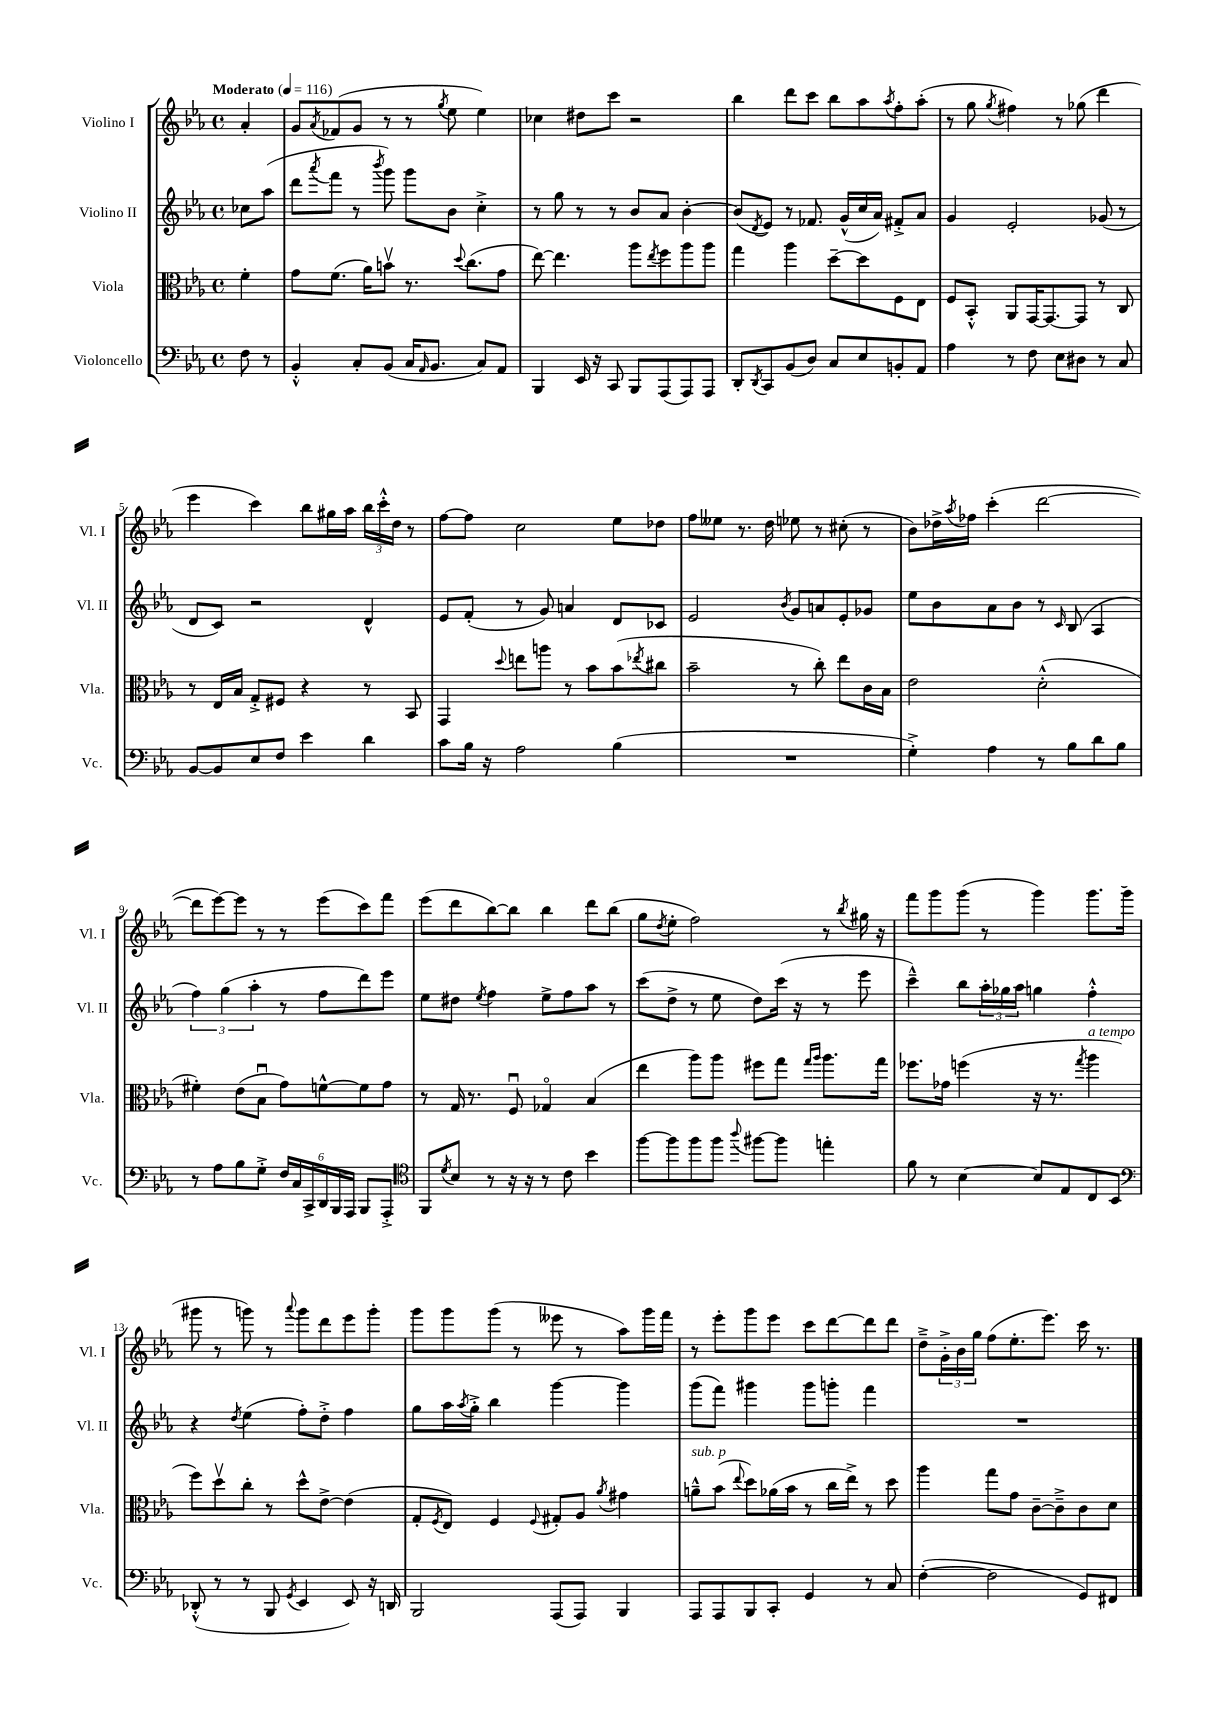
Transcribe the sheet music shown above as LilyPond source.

<<
\new StaffGroup <<
\new Staff = "s0" \with { instrumentName = "Violino I" shortInstrumentName = "Vl. I" } {
    \clef treble \key ees \major \defaultTimeSignature \time 4/4 \partial 4 \tempo "Moderato" 4 = 116
    aes'4-. |
    g'8 \acciaccatura { aes'8 } fes'8( g'8 r8 r8 \acciaccatura { g''8 } ees''8 ees''4) |
    ces''4 dis''8 c'''8 r2 |
    bes''4 d'''8 c'''8 bes''8 aes''8 \acciaccatura { aes''8 } f''8-. aes''8-.( |
    r8 g''8 \acciaccatura { g''8 } fis''4) r8 ges''8( d'''4 |
    ees'''4 c'''4) bes''8 gis''16 aes''16 \tuplet 3/2 { bes''16 c'''16-.-^ d''16 } r8 |
    f''8~ f''8 c''2 ees''8 des''8 |
    f''8 eeses''8 r8. d''16 ees''8 r8 cis''8-.( r8 |
    bes'8) des''16-> \acciaccatura { aes''8 } fes''16 c'''4-.( d'''2~ |
    d'''8 ees'''8~) ees'''8 r8 r8 ees'''8( c'''8) f'''8 |
    ees'''8( d'''8 bes''8~) bes''8 bes''4 d'''8 bes''8( |
    g''8 \acciaccatura { d''8 } ees''8-. f''2) r8 \acciaccatura { bes''8 } gis''16 r16 |
    f'''8 g'''8 g'''8( r8 g'''4) g'''8. g'''16( |
    gis'''8 r8 g'''8) r8 \appoggiatura { aes'''8 } g'''8 d'''8 ees'''8 g'''8-. |
    g'''8 g'''8 g'''8( r8 eeses'''8 r8 aes''8) g'''16 f'''16 |
    r8 ees'''8-. g'''8 ees'''8 c'''8 d'''8~ d'''8 d'''8 |
    d''8---> \tuplet 3/2 { g'16-.-> bes'16 g''16 } f''8( ees''8.-. ees'''8.) c'''16 r8. \bar "|." |
}
\new Staff = "s1" \with { instrumentName = "Violino II" shortInstrumentName = "Vl. II" } {
    \clef treble \key ees \major \defaultTimeSignature \time 4/4 \partial 4
    ces''8 aes''8( |
    d'''8 \acciaccatura { aes'''8 } f'''8 r8 \acciaccatura { bes'''8 } g'''8) g'''8 bes'8 c''4-.-> |
    r8 g''8 r8 r8 bes'8 aes'8 bes'4~-. |
    bes'8( \acciaccatura { d'8 } ees'8) r8 fes'8. g'16-^( c''16 aes'16) fis'8-.-> aes'8 |
    g'4 ees'2-. ges'8( r8 |
    d'8 c'8) r2 d'4-^ |
    ees'8 f'8-.( r8 g'8) a'4 d'8 ces'8 |
    ees'2 \acciaccatura { bes'8 } g'8 a'8 ees'8-. ges'8 |
    ees''8 bes'8 aes'8 bes'8 r8 \grace { c'16 } bes8( aes4 |
    \tuplet 3/2 { f''4) g''4( aes''4-. } r8 f''8 d'''8) ees'''8 |
    ees''8 dis''8 \acciaccatura { ees''8 } f''4 ees''8-> f''8 aes''8 r8 |
    c'''8( d''8-> r8 ees''8 d''8) c'''16( r16 r8 ees'''8 |
    c'''4---^) bes''8 \tuplet 3/2 { aes''16-. ges''16 aes''16 } g''4 f''4-.-^ |
    r4 \acciaccatura { d''8 } ees''4( f''8-.) d''8-.-> f''4 |
    g''8 aes''16 \acciaccatura { aes''8 } g''16-.-> bes''4 g'''4~ g'''4 |
    g'''8( f'''8) gis'''4 gis'''8 g'''8-. f'''4 |
    R1 \bar "|." |
}
\new Staff = "s2" \with { instrumentName = "Viola" shortInstrumentName = "Vla." } {
    \clef alto \key ees \major \defaultTimeSignature \time 4/4 \partial 4
    f'4-. |
    g'8 f'8.( aes'16) b'8\upbow r8. \appoggiatura { d''8 } c''8.( g'8 |
    ees''8~) ees''4. aes''8 \acciaccatura { ees''8 } f''8 aes''8 aes''8 |
    g''4 aes''4 d''8~-- d''8 f8 ees8 |
    f8 bes,8-.-^ aes,8 g,16~ g,8.~ g,8 r8 c8 |
    r8 ees16 bes16 g8-.-> fis8 r4 r8 bes,8 |
    g,4 \appoggiatura { d''8 } e''8 a''8 r8 bes'8 bes'8( \acciaccatura { ees''8 } cis''8 |
    bes'2-- r8 c''8-.) ees''8 c'16 bes16 |
    ees'2 d'2-.-^( |
    fis'4-.) ees'8( bes8\downbow g'8) f'8~-^ f'8 g'8 |
    r8 g16 r8. f8\downbow ges4\flageolet bes4( |
    ees''4 aes''8) aes''8 fis''8 g''8 \grace { g''16 aes''16 } aes''8. g''16 |
    fes''8. ges'16 f''4( r16 r8. \acciaccatura { g''8 } aes''4^\markup { \italic "a tempo" } |
    f''8) d''8\upbow c''8-. r8 d''8-^ ees'8~-> ees'4( |
    g8-. \acciaccatura { f8 } ees8) f4 \appoggiatura { f8 } gis8-. aes8 \acciaccatura { aes'8 } gis'4 |
    a'8---^^\markup { \italic "sub. p" } bes'8( \appoggiatura { ees''8 } d''8) aes'16( bes'16 r8 c''16 ees''16->) r8 d''8 |
    aes''4 g''8 g'8 c'8~-- c'8---> c'8 d'8 \bar "|." |
}
\new Staff = "s3" \with { instrumentName = "Violoncello" shortInstrumentName = "Vc." } {
    \clef bass \key ees \major \defaultTimeSignature \time 4/4 \partial 4
    f8 r8 |
    bes,4-.-^ c8-. bes,8( c16 \grace { aes,16 } bes,8. c8) aes,8 |
    bes,,4 ees,16 r16 c,8 bes,,8 aes,,8( aes,,8) aes,,8 |
    d,8-. \acciaccatura { d,8 } c,8 bes,8( d8) c8 ees8 b,8-. aes,8 |
    aes4 r8 f8 ees8 dis8 r8 c8 |
    bes,8~ bes,8 ees8 f8 ees'4 d'4 |
    c'8 bes16 r16 aes2 bes4( |
    R1 |
    g4-.->) aes4 r8 bes8 d'8 bes8 |
    r8 aes8 bes8 g8-.-> \tuplet 6/4 { f16 c16 c,16-> d,16 bes,,16 aes,,16 } bes,,8 aes,,8-.-> |
    \clef tenor f,8 \acciaccatura { d'8 } bes8 r8 r16 r16 r8 c'8 bes'4 |
    f''8~ f''8 f''8 f''8 \appoggiatura { aes''8 } fis''8~ fis''8 e''4-. |
    f'8 r8 bes4~ bes8 ees8 c8 bes,8 |
    \clef bass des,8-.-^( r8 r8 bes,,8 \acciaccatura { g,8 } ees,4 ees,8) r16 d,16 |
    bes,,2 aes,,8( aes,,8) bes,,4 |
    aes,,8 aes,,8 bes,,8 c,8-. g,4 r8 c8 |
    f4~-.( f2 g,8) fis,8 \bar "|." |
}
>>
>>
